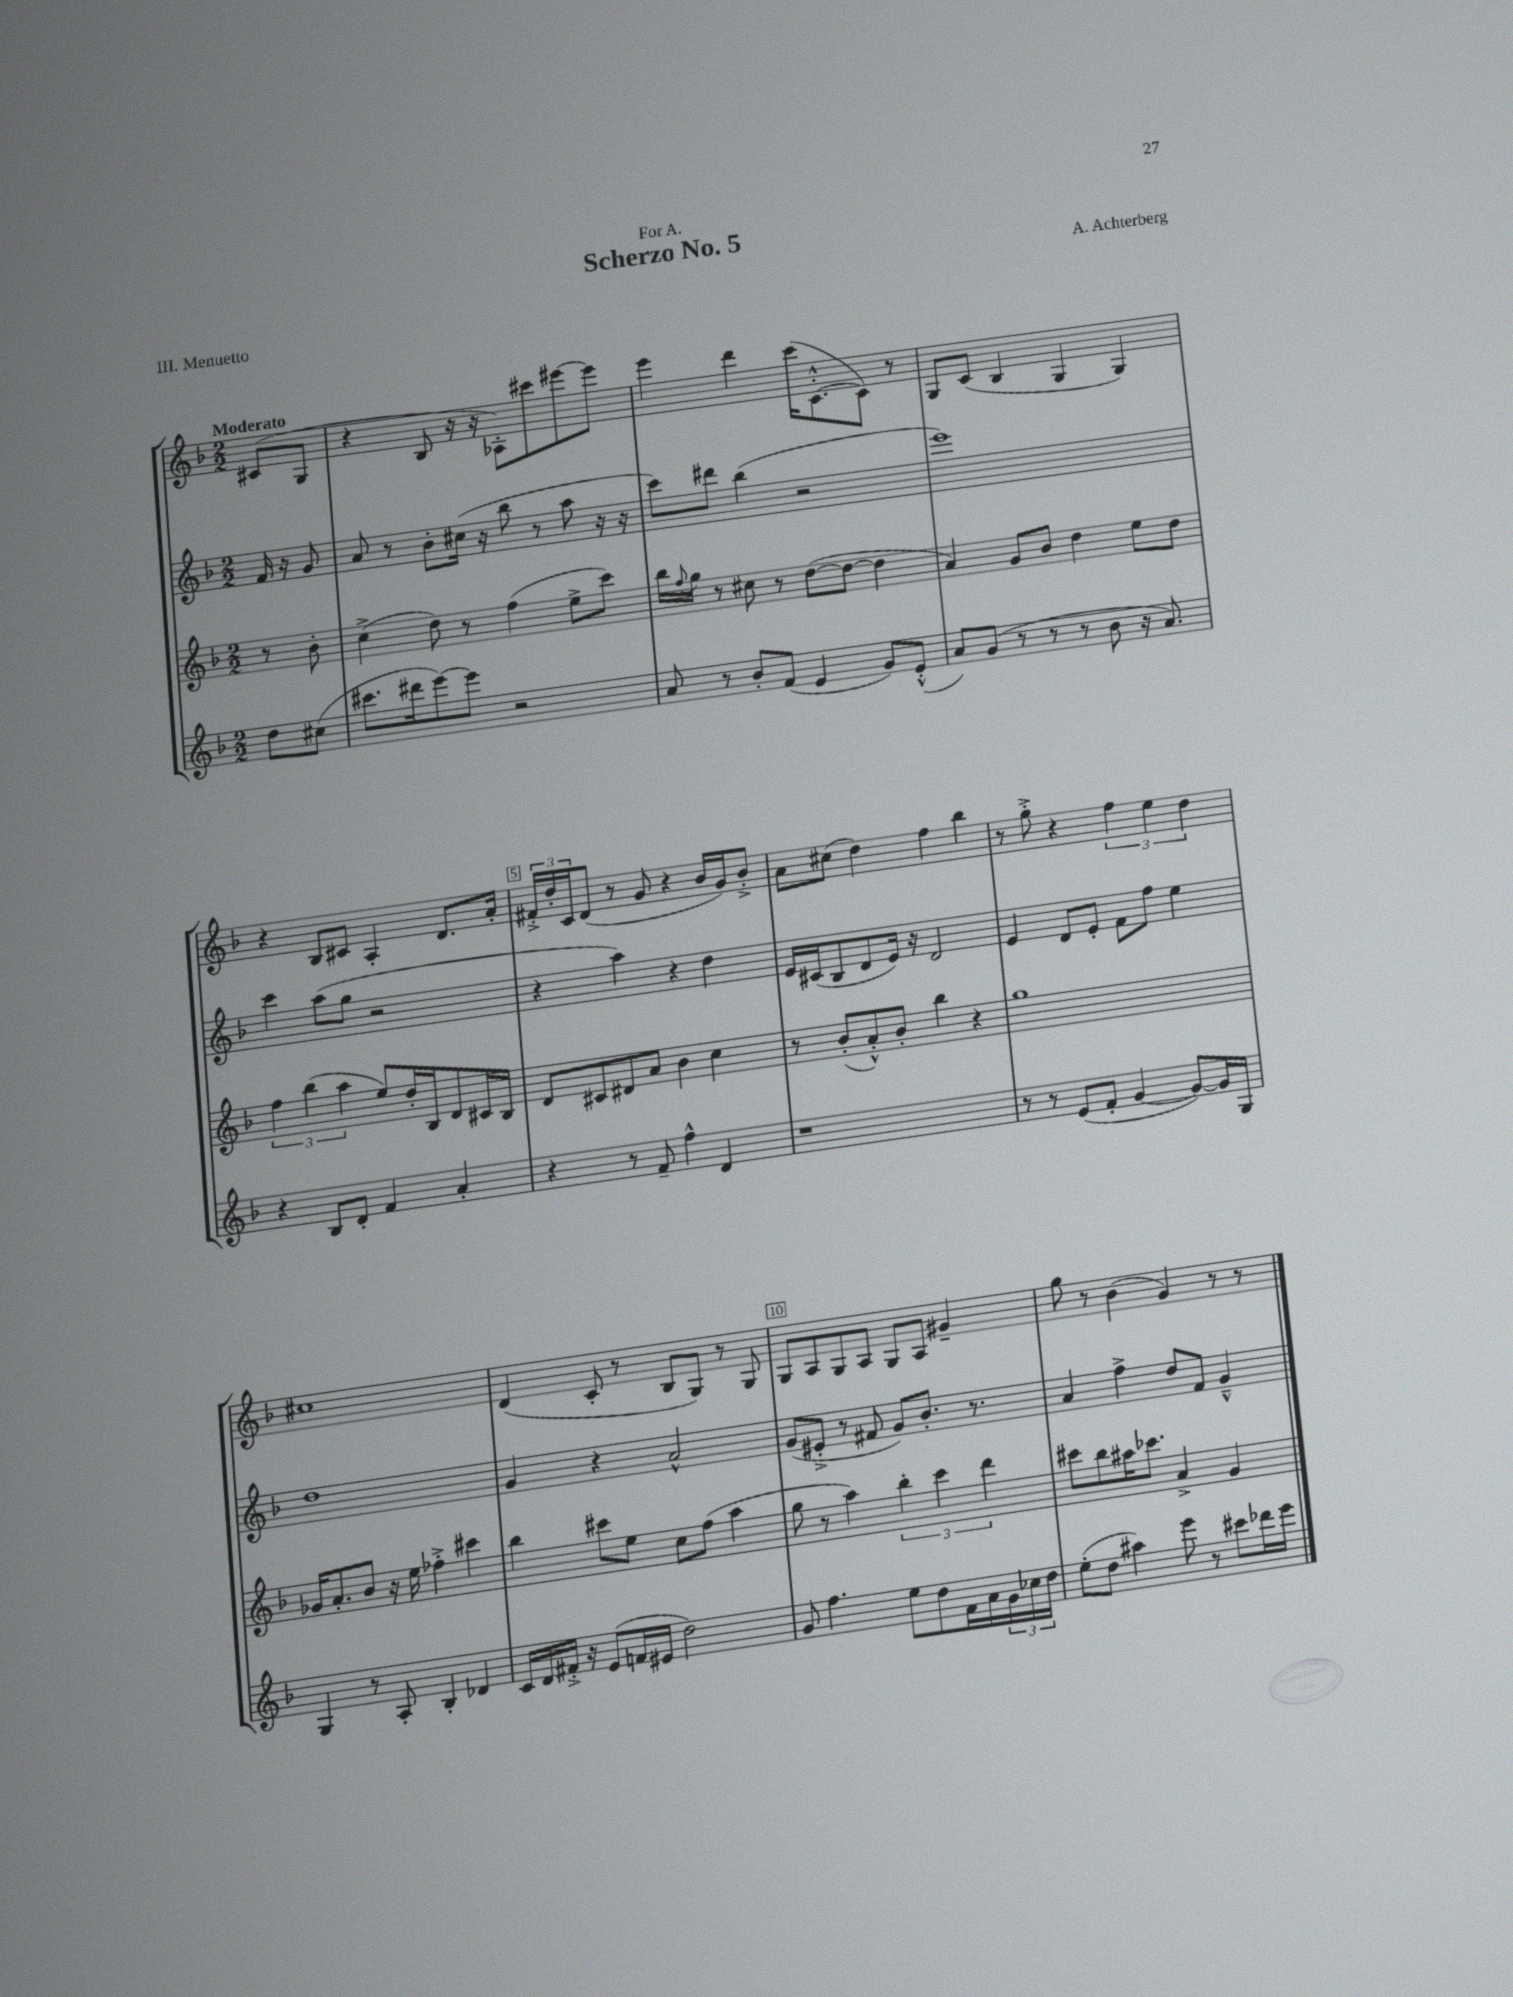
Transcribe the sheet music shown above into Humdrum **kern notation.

**kern	**kern	**kern	**kern
*part4	*part3	*part2	*part1
*staff4	*staff3	*staff2	*staff1
*clefG2	*clefG2	*clefG2	*clefG2
*k[b-]	*k[b-]	*k[b-]	*k[b-]
*M2/2	*M2/2	*M2/2	*M2/2
=	=	=	=
!	!	!	!LO:TX:a:B:t=Moderato
8dd\L	8r	16f/	(8c#X/L
.	.	16r	.
(8cc#X\J	8b-'\	8g/	8G/J
=1	=1	=1	=1
8.ccc#X\L	(4cc^\	8a/	4r
.	.	8r	.
16ddd#X\k	.	.	.
[8eee\)	8dd\)	8b-'\L	8B-/
8eee\J]	8r	(16cc#X\Jk	16r
.	.	16r	16r
2r	(4ff\	8bb-\	8A-X'\L)
.	.	8r	8ccc#X\
.	8ee^\L	8aa\	[8eee#X\
.	8ccc\J)	16r	8eee#\J]
.	.	16r	.
=2	=2	=2	=2
8a/	16bb-\LL	8ccc\L)	4eee\
.	8qqff/	.	.
.	16gg\JJ	.	.
8r	8r	8ddd#X\J	.
8b-'/L	8cc#X\	(4bb-\	4ddd\
(8f/J	8r	.	.
4e/	([8dd\L	2r	(16ccc\KL
.	.	.	[8.c'^^\
.	8dd\J_	.	.
8g/L)	4dd\]	.	8c\J])
(8e'^^/J	.	.	8r
=3	=3	=3	=3
8a/L)	4a/)	1eee)	8G/L
(8g/J	.	.	(8c/J
8r	8g/L	.	4B-/
8r	8b-/J	.	.
8r	4dd\	.	4G/
8b-\	.	.	.
16r	8ee\L	.	4G/)
8.a/)	.	.	.
.	8dd\J	.	.
!!LO:LB:g=z
=4	=4	=4	=4
4r	6ff\	4ccc\	4r
.	(6bb-\	.	.
8B-/L	.	(8aa\L	8B-/L
.	6aa\	.	.
8d'/J	.	8gg\J	8c#X/J
4f/	8ee/L)	2r	4A'/
.	16dd'/L	.	.
.	16B-/J	.	.
4a'/	8d/	.	8.d/L
.	16c#X/L	.	.
.	16B-/JJ	.	16a'/Jk
=5	=5	=5	=5
4r	8d/L	4r	24f#X'^/LL
.	.	.	24dd'/
.	.	.	24c/J
.	8c#X/	.	(8d/J
8r	8d#X/	4aa\)	8r
8f~/	8a/J	.	8g/
4ff^^\	4b-\	4r	4r
4d/	4cc\	4dd\	16b-/LL
.	.	.	16g/J)
.	.	.	8b-'^/J
=6	=6	=6	=6
1r	8r	16e/LL	8a\L
.	.	(16c#X/J	.
.	(8b-'/L	8B-/	(8cc#X\J
.	8a'^^/)	8d/	4dd\)
.	8b-'/J	16e/Jk)	.
.	.	16r	.
.	4bb-\	2d/	4ff\
.	4r	.	4bb-\
=7	=7	=7	=7
8r	1gg	4e/	8r
8r	.	.	8gg'^\
(8e/L	.	8d/L	4r
8f'/J	.	8e'/J	.
[4g/	.	8f\L	6ff\
.	.	8ff\J	.
.	.	.	6ee\
8g/L_)	.	4ee\	.
.	.	.	6dd\
16g/L]	.	.	.
16G/JJ	.	.	.
!!LO:LB:g=z
=8	=8	=8	=8
4G/	16g-X/KL	1dd	1cc#X
.	8.a'/	.	.
8r	8b-/J	.	.
8A'/	16r	.	.
.	16ee\	.	.
4B-'/	4ff-X'^\	.	.
4d-X/	4ccc#X\	.	.
=9	=9	=9	=9
16c/LL	4bb-\	4g/	(4d/
16d/	.	.	.
16f#X'^/JJ	.	.	.
16r	.	.	.
(8e/L	8ccc#X\L	4r	8c'/
16fn/L	8ee\J	.	8r
16e#X/JJ	.	.	.
2dd\)	8cc\L	2a^^/	8B-/L
.	(8ff\J	.	8G/J)
.	4aa\	.	8r
.	.	.	8G/
=10	=10	=10	=10
8g/	8gg\	(8g/L	8G/L
4.ff\	8r	8e#X'^/J	8A/
.	4aa\)	8r	8G/
.	.	8f#X/	8A/J
8ee\L	6bb-'\	8g/L)	8G/L
8dd\	.	8.b-'/J	8A/J
.	6ccc\	.	.
16f\L	.	.	4g#X~/
16a\	.	8.r	.
.	6ddd\	.	.
24g\	.	.	.
24cc-X\	.	.	.
24dd\JJ	.	.	.
=11	=11	=11	=11
(8ee'\L	8ccc#X\L	4a/	8gg\
8dd\J	8bb-\	.	8r
4aa#X\)	16aa#X\K	4ff^\	(4b-\
.	8.ccc-X\J	.	.
8eee\	4a^/	8dd/L	4g/)
8r	.	8f/J	.
8ccc#X\L	4g/	4g~^^/	8r
16ddd-X\L	.	.	8r
16eee\JJ	.	.	.
==	==	==	==
*-	*-	*-	*-
